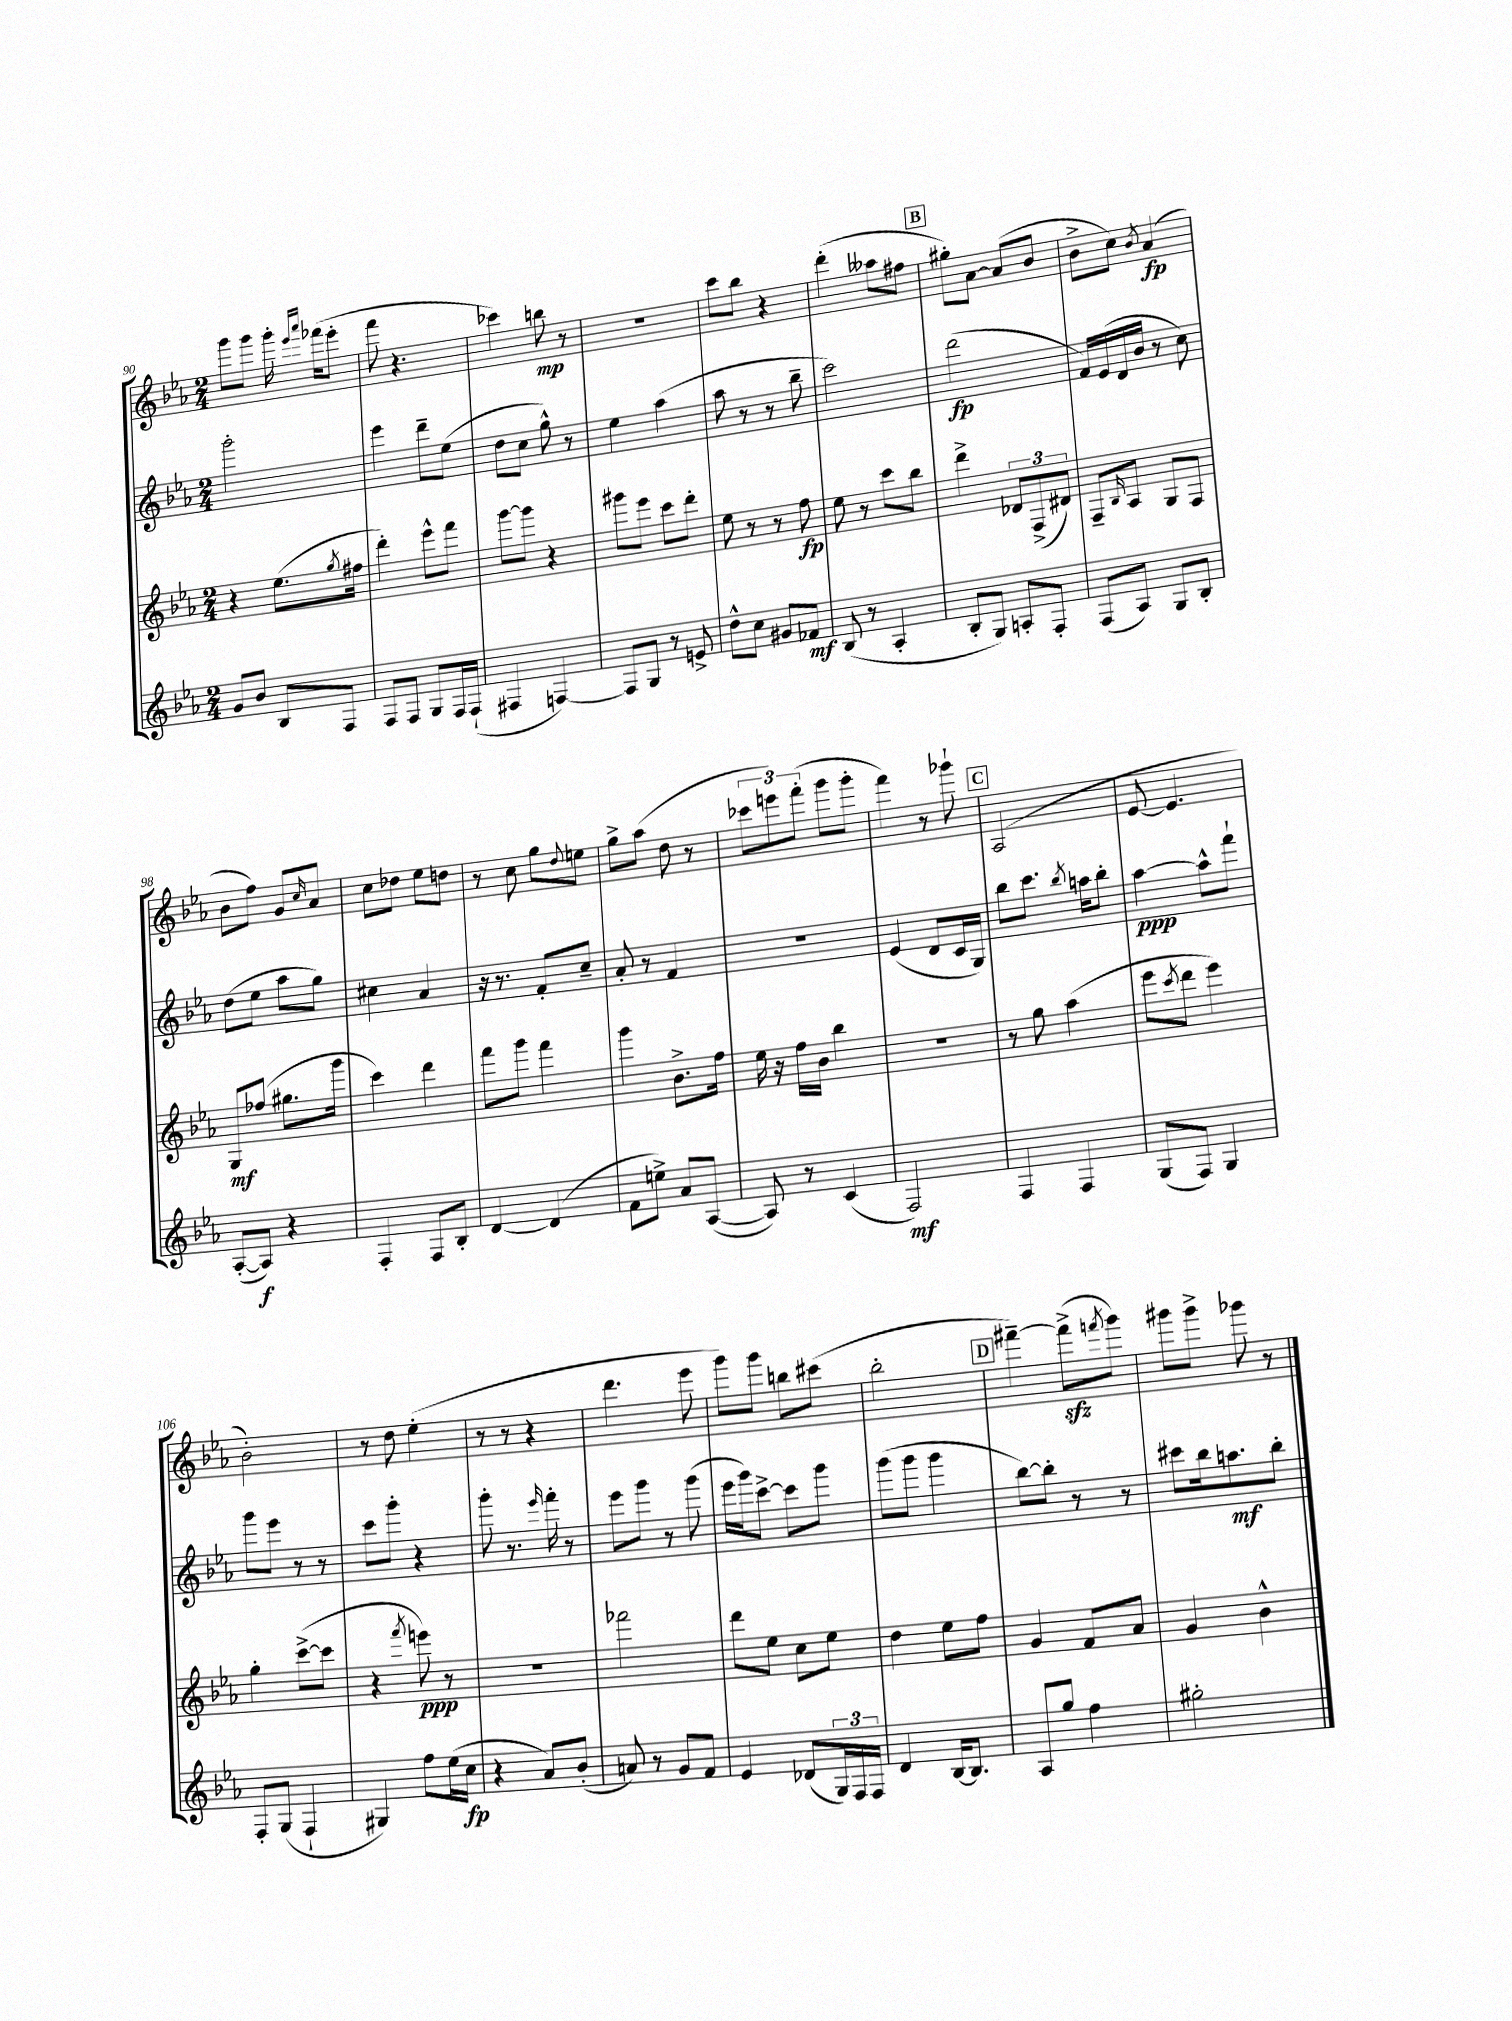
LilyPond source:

<<
\new StaffGroup <<
\new Staff = "s0" {
    \clef treble \key ees \major \numericTimeSignature \time 2/4
    g'''8 g'''8 g'''16-. \grace { ees'''16 aes'''16 } fes'''16( ees'''8-. |
    f'''8 r4. |
    ces'''4) b''8\mp r8 |
    R2 |
    c'''8 bes''8 r4 |
    d'''4-.( aeses''8 fis''8 |
    \mark \markup { \box "B" } gis''8-.) aes'8~ aes'8( bes'8 |
    bes'8-> c''8) \acciaccatura { bes'8 } aes'4\fp( |
    bes'8 f''8) g'8 \grace { c''16 } aes'8 |
    c''8 des''8 ees''8 d''8 |
    r8 c''8 g''8 \appoggiatura { d''8 } e''8 |
    g''8-> aes''8( d''8 r8 |
    \tuplet 3/2 { ces'''8 e'''8) f'''8-.( } g'''8 g'''8-. |
    f'''4) r8 ges'''8-! |
    \mark \markup { \box "C" } aes2( |
    ees'8~ ees'4. |
    bes'2-.) |
    r8 d''8 ees''4-.( |
    r8 r8 r4 |
    d'''4. ees'''8 |
    g'''8) g'''8 b''8 cis'''8( |
    bes''2-. |
    \mark \markup { \box "D" } fis'''4~--) fis'''8->\sfz( \acciaccatura { f'''8 } g'''8) |
    gis'''8 gis'''8-> ges'''8 r8 \bar "|." |
}
\new Staff = "s1" {
    \clef treble \key ees \major \numericTimeSignature \time 2/4
    g'''2-. |
    ees'''4 d'''8-- ees''8( |
    d''8 c''8 g''8-^) r8 |
    ees''4 aes''4( |
    aes''8 r8 r8 bes''8-- |
    c'''2) |
    \mark \markup { \box "B" } d'''2\fp( |
    f'16) ees'16( d'16 bes'16 r8 c''8) |
    d''8( ees''8 aes''8 g''8) |
    cis''4 aes'4 |
    r16 r8. f'8-. c''8-- |
    aes'8-. r8 f'4 |
    R2 |
    ees'4( d'8 c'16 g16) |
    \mark \markup { \box "C" } bes''8 c'''8. \acciaccatura { bes''8 } a''16 bes''8-. |
    aes''4~\ppp aes''8-^ f'''8-! |
    g'''8 ees'''8 r8 r8 |
    c'''8 g'''8-. r4 |
    g'''8-. r8. \grace { ees'''16 } f'''16-. r8 |
    ees'''8 g'''8 r8 g'''8( |
    ees'''16 g'''16) c'''8~-> c'''8 g'''8 |
    g'''8( g'''8 g'''4 |
    \mark \markup { \box "D" } bes''8~) bes''8-. r8 r8 |
    cis'''8 bes''16 a''8.\mf bes''8-. \bar "|." |
}
\new Staff = "s2" {
    \clef treble \key ees \major \numericTimeSignature \time 2/4
    r4 ees''8.( \acciaccatura { g''8 } fis''16 |
    d'''4-.) ees'''8-^ f'''8 |
    g'''8~ g'''8 r4 |
    gis'''8 ees'''8 c'''8 d'''8-. |
    ees''8 r8 r8 f''8\fp |
    ees''8 r8 c'''8 bes''8 |
    \mark \markup { \box "B" } d'''4-> \tuplet 3/2 { des'8 f8->( dis'8) } |
    f8-- \grace { bes16 } aes8 g8 f8 |
    g8\mf fes''8( gis''8. g'''16 |
    c'''4) d'''4 |
    f'''8 g'''8 f'''4 |
    g'''4 bes'8.-> f''16 |
    ees''16 r16 f''16 bes'16 bes''4 |
    r2 |
    \mark \markup { \box "C" } r8 g''8 aes''4( |
    ees'''8 \acciaccatura { c'''8 } d'''8 ees'''4) |
    g''4-. c'''8~->( c'''8 |
    r4 \acciaccatura { f'''8 } e'''8\ppp) r8 |
    r2 |
    fes'''2 |
    d'''8 ees''8 c''8 ees''8 |
    d''4 ees''8 f''8 |
    \mark \markup { \box "D" } g'4 f'8 aes'8 |
    g'4 bes'4-^ \bar "|." |
}
\new Staff = "s3" {
    \clef treble \key ees \major \numericTimeSignature \time 2/4
    g'8 bes'8 bes8 f8 |
    f8 f8 g8 f16 f16-!( |
    fis4 f4~) |
    f8 g8 r8 e'8-> |
    d''8-^ c''8 gis'8 fes'8\mf |
    bes8( r8 aes4-. |
    \mark \markup { \box "B" } bes8-. g8) a8-. f8-. |
    f8( aes8) g8 bes8-. |
    aes8~-.( aes8\f) r4 |
    f4-. f8 bes8-. |
    d'4~ d'4( |
    f'8 e''8->) aes'8 aes8~( |
    aes8) r8 c'4( |
    f2\mf) |
    \mark \markup { \box "C" } f4 f4 |
    g8( f8) g4 |
    f8-. g8( f4-! |
    gis4) f''8 ees''16( c''16\fp |
    r4 aes'8) bes'8-.( |
    a'8) r8 g'8 f'8 |
    ees'4 des'8( \tuplet 3/2 { g16) f16 f16 } |
    d'4 bes16~ bes8. |
    \mark \markup { \box "D" } aes8 g''8 f''4 |
    gis''2-. \bar "|." |
}
>>
>>
\layout { \context { \Score currentBarNumber = #90 } }
